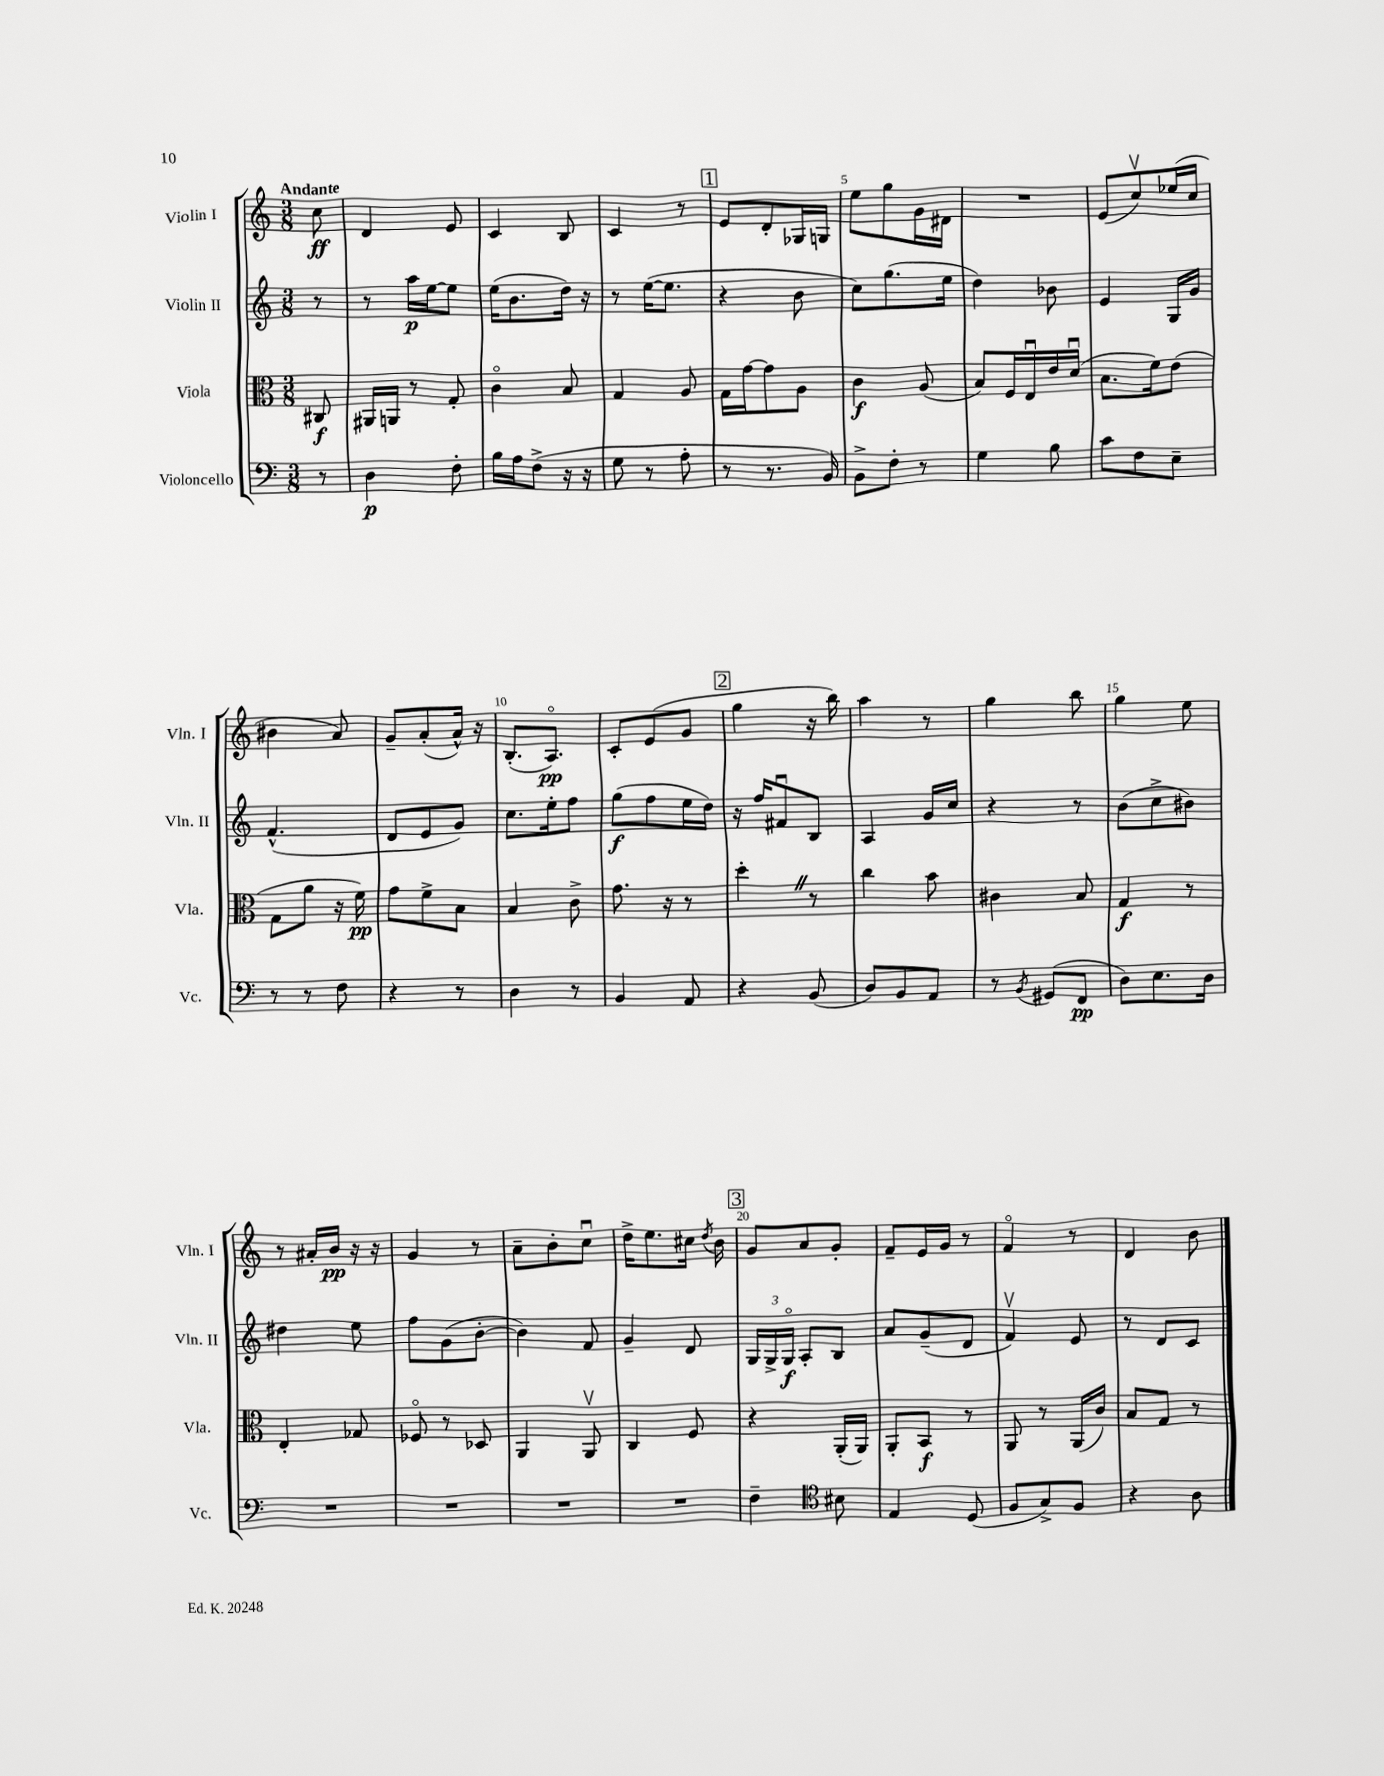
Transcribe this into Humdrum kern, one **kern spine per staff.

**kern	**kern	**kern	**kern
*staff4	*staff3	*staff2	*staff1
*clefF4	*clefC3	*clefG2	*clefG2
*k[]	*k[]	*k[]	*k[]
*M3/8	*M3/8	*M3/8	*M3/8
8r	8C#/	8r	8cc\
=	=	=	=
4D\	16AA#/LL	8r	4d/
.	16AA/JJ	.	.
.	8r	16aa\LL	.
.	.	[16ee\J	.
8F'\	8G'/	8ee\]J	8e/
=	=	=	=
16B\LL	4co\	(16ee\LK	4c/
16A\J	.	8.b\	.
(8F^\J	.	.	.
16r	8B/	16dd\Jk)	8B/
16r	.	16r	.
=	=	=	=
8G\	4G/	8r	4c/
8r	.	([16ee\LK	.
.	.	8.ee\]J	.
8A'\	8A/	.	8r
=	=	=	=
8r	16G\LL	4r	8e/L
.	[16g\J	.	.
8.r	8g\]	.	8d'/
.	8A\J	8b\	16G-/L
16BB/)	.	.	16G/JJ
=	=	=	=
8BB^\L	4c\	8cc\L)	8ee\L
8F'\J	.	(8.gg\	8gg\
8r	(8A/	.	16g\L
.	.	16ee\Jk	16d#\JJ
=	=	=	=
4G\	8B/L)	4dd\)	4.r
.	16F/L	.	.
.	16Eu/	.	.
8B\	16e/	8b-\	.
.	(16du/JJ	.	.
=	=	=	=
8c\L	8.B\L	4e/	(8e/L
8F\	.	.	8ccv/)
.	16f\k)	.	.
8E~\J	(8e\J	16G/LL	(16ee-/L
.	.	16g/JJ	16cc/JJ
=	=	=	=
8r	8G\L	(4.f^^/	4b#\
8r	8a\J	.	.
8F\	16r	.	8a/)
.	16f\)	.	.
=	=	=	=
4r	8g\L	8d/L	8g~/L
.	8f^\	8e/	(8a'/
8r	8B\J	8g/J)	16a^^/Jk)
.	.	.	16r
=	=	=	=
4D\	4B/	8.cc\L	(8.B'/L
.	.	16ee'\k	8.Ao/J)
8r	8c^\	8ff\J	.
=	=	=	=
4BB/	8.g\	(8gg\L	8c'/L
.	.	8ff\	(8e/
.	16r	.	.
8AA/	8r	16ee\L	8g/J
.	.	16dd\JJ)	.
=	=	=	=
4r	4dd'\	16r	4gg\
.	.	16ff/LK	.
.	.	8f#u/	.
(8BB/	8r	8B/J	16r
.	.	.	16bb\)
=	=	=	=
8D/L)	4cc\	4A/	4aa\
8BB/	.	.	.
8AA/J	8b\	16g/LL	8r
.	.	16cc/JJ	.
=	=	=	=
8r	4c#\	4r	4gg\
8qBB/	.	.	.
(8GG#/L	.	.	.
8FF/J	8B/	8r	8bb\
=	=	=	=
8D\L)	4G/	(8b\L	4gg\
8.E\	.	8cc^\	.
.	8r	8b#\J)	8ee\
16D\Jk	.	.	.
=	=	=	=
4.r	4E'/	4dd#\	8r
.	.	.	16a#'/LL
.	.	.	16b/JJ
.	8G-/	8ee\	16r
.	.	.	16r
=	=	=	=
4.r	8F-o/	8ff\L	4g/
.	8r	(8g\	.
.	8D-/	[8b'\J	8r
=	=	=	=
4.r	4AA/	4b\])	8a~\L
.	.	.	8b'\
.	8AAv/	8f/	8ccu\J
=	=	=	=
4.r	4C/	4g~/	16dd^\LK
.	.	.	8.ee\
.	8F/	8d/	16cc#\Jk
.	.	.	8qdd/
.	.	.	16b\
=	=	=	=
4F~\	4r	24G/LL	8g/L
.	.	24G^/	.
.	.	24Go/JJ	.
.	.	8A'/L	8a/
*clefC4	*	*	*
8B#\	(16AA'/LL	8B/J	8g'/J
.	16AA/JJ)	.	.
=	=	=	=
4E/	8AA'/L	8a/L	8f~/L
.	8BB/J	(8g~/	16e/L
.	.	.	16g/JJ
(8D/	8r	8d/J	8r
=	=	=	=
8F/L	8AA/	4fv/)	4fo/
8G^/)	8r	.	.
8F/J	(16AA/LL	8e/	8r
.	16c/JJ)	.	.
=	=	=	=
4r	8B/L	8r	4d/
.	8G/J	8d/L	.
8A\	8r	8c/J	8b\
==	==	==	==
*-	*-	*-	*-
